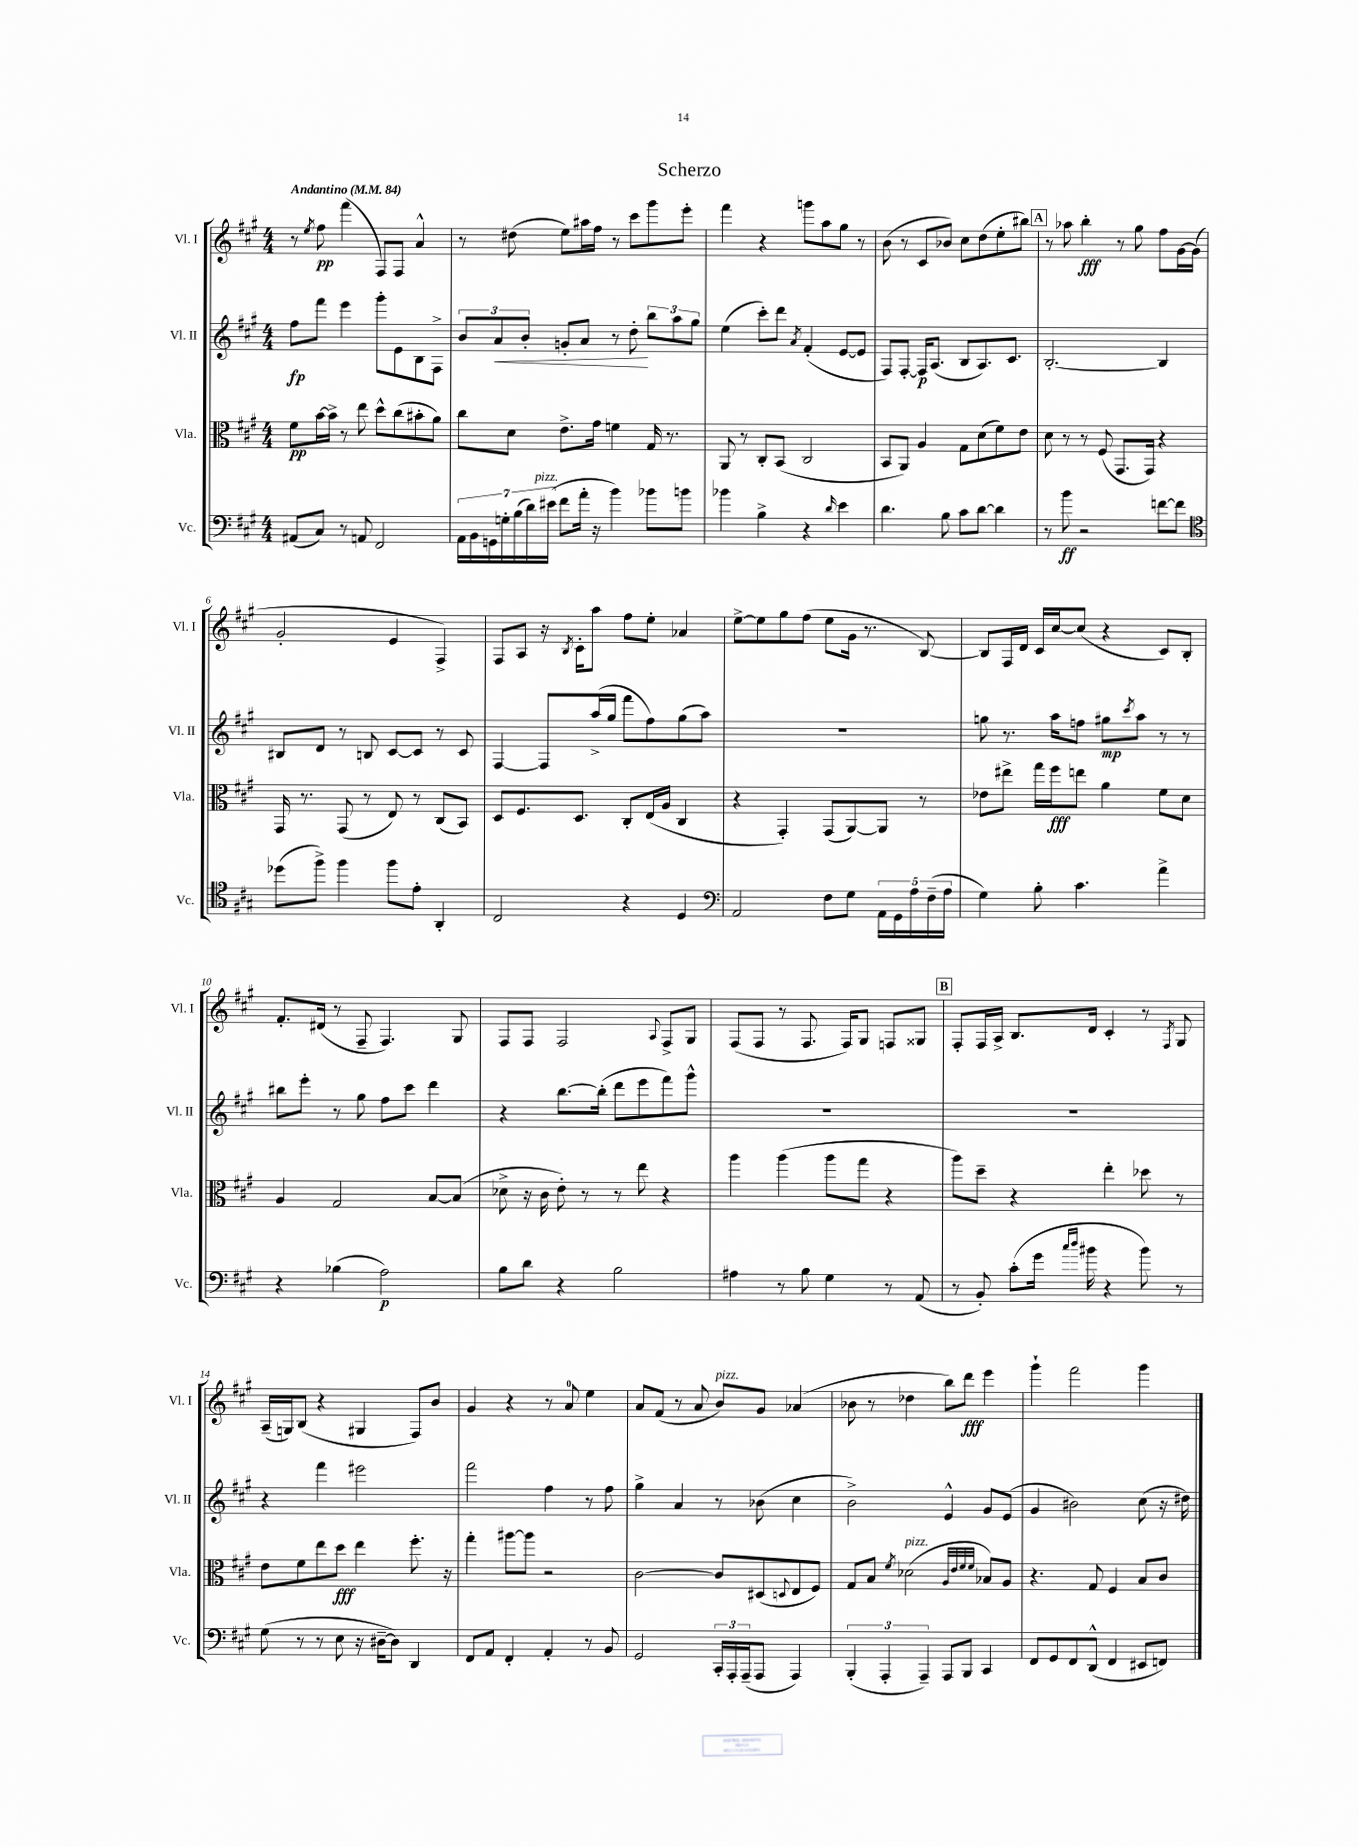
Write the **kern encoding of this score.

**kern	**dynam	**kern	**dynam	**kern	**dynam	**kern	**dynam
*part4	*part4	*part3	*part3	*part2	*part2	*part1	*part1
*staff4	*staff4	*staff3	*staff3	*staff2	*staff2	*staff1	*staff1
*I"Vc.	*	*I"Vla.	*	*I"Vl. II	*	*I"Vl. I	*
*I'Vc.	*	*I'Vla.	*	*I'Vl. II	*	*I'Vl. I	*
*clefF4	*	*clefC3	*	*clefG2	*	*clefG2	*
*k[f#c#g#]	*	*k[f#c#g#]	*	*k[f#c#g#]	*	*k[f#c#g#]	*
*M4/4	*	*M4/4	*	*M4/4	*	*M4/4	*
*MM84	*	*MM84	*	*MM84	*	*MM84	*
=1	=1	=1	=1	=1	=1	=1	=1
!	!	!	!	!	!	!LO:TX:a:B:t=Andantino	!
(8AA#X/L	.	8f#\L	pp	8ff#\L	fp	8r	.
.	.	.	.	.	.	8qee/	.
8C#/J)	.	[16b\L	.	8fff#\J	.	8ff#\	pp
.	.	16b^\JJ]	.	.	.	.	.
8r	.	8r	.	4eee\	.	(4fff#\	.
8AAn/	.	8ee\	.	.	.	.	.
2FF#/	.	8dd^^\L	.	8ggg#'\L	.	8F#/L)	.
.	.	(8cc#\	.	8e\	.	8F#/J	.
.	.	8b#X'\	.	8B\	.	4a^^/	.
.	.	8a\J)	.	8F#^\J	.	.	.
=2	=2	=2	=2	=2	=2	=2	=2
28AA\LL	.	8cc#\L	.	12b/L	.	8r	.
28BB\	.	.	.	.	.	.	.
28GGn\	.	.	.	.	.	.	.
!	!	!	!	!	!LO:HP:b	!	!
.	.	.	.	12a/	<	.	.
28Gn'\	.	.	.	.	.	.	.
.	.	8d\J	.	.	.	(8dd#X\	.
(28B\	.	.	.	.	.	.	.
.	.	.	.	12b'/J	.	.	.
28d\)	.	.	.	.	.	.	.
!LO:TX:a:i:t=pizz.	!	!	!	!	!	!	!
(28e#X\JJ	.	.	.	.	.	.	.
8f#\L	.	8.e^\L	.	8gn'/L	.	8ee\L)	.
16a'\Jk	.	.	.	8a/J	.	16aa#X\L	.
16r	.	16g#\Jk	.	.	.	16ff#\JJ	.
4b\)	.	4fn\	.	8r	.	8r	.
.	.	.	.	8dd'\	.	8ccc#\L	.
8b-X\L	.	16G#/	.	12bb\L	[	8ggg#\	.
.	.	8.r	.	.	.	.	.
.	.	.	.	12aa\	.	.	.
8bn\J	.	.	.	.	.	8eee'\J	.
.	.	.	.	12gg#\J	.	.	.
=3	=3	=3	=3	=3	=3	=3	=3
4b-X\	.	8AA/	.	(4ee\	.	4fff#\	.
.	.	8r	.	.	.	.	.
4B^\	.	8C#'/L	.	8ccc#'\L)	.	4r	.
.	.	(8BB/J	.	8ddd\J	.	.	.
.	.	.	.	8qa/	.	.	.
4r	.	2C#/	.	(4f#'/	.	8gggn\L	.
.	.	.	.	.	.	8aa\	.
16qqd/	.	.	.	.	.	.	.
4e\	.	.	.	[8e/L	.	8gg#\J	.
.	.	.	.	8e/J]	.	8r	.
=4	=4	=4	=4	=4	=4	=4	=4
4.d\	.	8BB/L	.	8F#/L)	.	(8b\	.
.	.	8AA/J)	.	[8F#'/J	.	8r	.
.	.	4A/	.	16F#/KL]	p	8c#/L	.
.	.	.	.	(8.A/J	.	.	.
8B\	.	.	.	.	.	8b-X/J)	.
8c#\L	.	8G#\L	.	8B/L	.	8cc#\L	.
[8d\J	.	(8d\	.	8.A/)	.	(8dd\	.
4d\]	.	8f#\)	.	.	.	8ee'\	.
.	.	.	.	8.c#/J	.	.	.
.	.	8e\J	.	.	.	8bb#X\J)	.
!!LO:REH:place=s1:t=A
=5	=5	=5	=5	=5	=5	=5	=5
8r	.	8d\	.	[2.B'/	.	8r	.
8b\	ff	8r	.	.	.	8aa-X\	.
2r	.	8r	.	.	.	4bb'\	fff
.	.	(8F#/	.	.	.	.	.
.	.	8.GG#/L	.	.	.	8r	.
.	.	.	.	.	.	8gg#\	.
.	.	16GG#/Jk)	.	.	.	.	.
[8fn\L	.	4r	.	4B/]	.	8ff#\L	.
8f\J]	.	.	.	.	.	[16g#\L	.
.	.	.	.	.	.	(16g#\JJ]	.
!!LO:LB:g=z
=6	=6	=6	=6	=6	=6	=6	=6
*clefC4	*	*	*	*	*	*	*
(8dd-X\L	.	16GG#/	.	8B#X/L	.	2g#'/	.
.	.	8.r	.	.	.	.	.
8ff#^\J)	.	.	.	8d/J	.	.	.
4ff#\	.	(8GG#/	.	8r	.	.	.
.	.	8r	.	8Bn/	.	.	.
8ff#\L	.	8E/)	.	[8c#/L	.	4e/	.
8e'\J	.	8r	.	8c#/J]	.	.	.
4AA'/	.	(8C#/L	.	8r	.	4F#^/)	.
.	.	8BB/J)	.	8c#/	.	.	.
=7	=7	=7	=7	=7	=7	=7	=7
2C#/	.	8D/L	.	[4F#/	.	8F#/L	.
.	.	8.F#/	.	.	.	8A/J	.
.	.	.	.	8F#/L]	.	16r	.
.	.	.	.	.	.	8qB/	.
.	.	8.D/J	.	.	.	16c#'\KL	.
.	.	.	.	(16aa^/L	.	8aa\J	.
.	.	.	.	16gg#/JJ	.	.	.
4r	.	8C#'/L	.	8fff#\L	.	8ff#\L	.
.	.	(16E/L	.	8ff#\)	.	8ee'\J	.
.	.	16A/JJ	.	.	.	.	.
4D/	.	4C#/	.	(8gg#\	.	4a-X/	.
.	.	.	.	8aa\J)	.	.	.
=8	=8	=8	=8	=8	=8	=8	=8
*clefF4	*	*	*	*	*	*	*
2AA/	.	4r	.	1r	.	[8ee^\L	.
.	.	.	.	.	.	8ee\]	.
.	.	4GG#'/)	.	.	.	8gg#\	.
.	.	.	.	.	.	(8ff#\J	.
8F#\L	.	(8GG#/L	.	.	.	8ee\L	.
8G#\J	.	[8AA/)	.	.	.	16g#\Jk	.
.	.	.	.	.	.	8.r	.
20AA\LL	.	8AA/J]	.	.	.	.	.
20GG#\	.	.	.	.	.	.	.
20A\	.	.	.	.	.	.	.
.	.	8r	.	.	.	[8B/)	.
(20F#~\	.	.	.	.	.	.	.
20A\JJ	.	.	.	.	.	.	.
=9	=9	=9	=9	=9	=9	=9	=9
4G#\)	.	8e-X\L	.	8ggn\	.	8B/L]	.
.	.	8ee#X^\J	.	8.r	.	16F#/L	.
.	.	.	.	.	.	16d/JJ	.
8B'\	.	16gg#\LL	.	.	.	16c#/LL	.
.	.	16ff#\J	fff	16aa\KL	.	[16cc#/J	.
4.c#\	.	8een\J	.	8ffn\J	.	(8cc#/J]	.
.	.	4a\	.	8gg#X\L	mp	4r	.
.	.	.	.	8qccc#/	.	.	.
.	.	.	.	8aa\J	.	.	.
4a^\	.	8f#\L	.	8r	.	8c#/L)	.
.	.	8d\J	.	8r	.	8B'/J	.
!!LO:LB:g=z
=10	=10	=10	=10	=10	=10	=10	=10
4r	.	4A/	.	8bb#X\L	.	8.f#'/L	.
.	.	.	.	8eee'\J	.	.	.
.	.	.	.	.	.	(16d#X/Jk	.
(4B-X\	.	2G#/	.	8r	.	8r	.
.	.	.	.	8gg#\	.	8F#~/	.
2A\)	p	.	.	8ff#\L	.	4.F#/)	.
.	.	.	.	8ccc#\J	.	.	.
.	.	[8B/L	.	4ddd\	.	.	.
.	.	(8B/J]	.	.	.	8G#/	.
=11	=11	=11	=11	=11	=11	=11	=11
8B\L	.	8d-X^\	.	4r	.	8F#/L	.
8d\J	.	16r	.	.	.	8F#/J	.
.	.	16c#\	.	.	.	.	.
4r	.	8e'\)	.	[8.bb\L	.	2F#/	.
.	.	8r	.	.	.	.	.
.	.	.	.	(16bb'\Jk]	.	.	.
2B\	.	8r	.	8ddd\L	.	.	.
.	.	8ee\	.	8eee\	.	.	.
.	.	.	.	.	.	8qqA/	.
.	.	4r	.	8fff#\)	.	8F#^/L	.
.	.	.	.	8ggg#^^\J	.	8G#/J	.
=12	=12	=12	=12	=12	=12	=12	=12
4A#X\	.	4aa\	.	1r	.	(8F#/L	.
.	.	.	.	.	.	8F#/J	.
8r	.	(4aa\	.	.	.	8r	.
8B\	.	.	.	.	.	8.F#/	.
4G#\	.	8aa\L	.	.	.	.	.
.	.	.	.	.	.	16F#/KL)	.
.	.	8gg#\J	.	.	.	8G#/J	.
8r	.	4r	.	.	.	8Fn/L	.
(8AA/	.	.	.	.	.	8G##X/J	.
!!LO:REH:place=s1:t=B
=13	=13	=13	=13	=13	=13	=13	=13
8r	.	8aa\L)	.	1r	.	8F#'/L	.
8BB'/)	.	8dd~\J	.	.	.	16F#/L	.
.	.	.	.	.	.	16A^/JJ	.
(8c#'\L	.	4r	.	.	.	8.B/L	.
16g#\Jk	.	.	.	.	.	.	.
16qqcc#/LL	.	.	.	.	.	.	.
16qqdd/JJ	.	.	.	.	.	.	.
16b#X\	.	.	.	.	.	16d/Jk	.
4r	.	4ee'\	.	.	.	4c#'/	.
8b#\)	.	8dd-X\	.	.	.	8r	.
.	.	.	.	.	.	8qF#/	.
8r	.	8r	.	.	.	8G#/	.
!!LO:LB:g=z
=14	=14	=14	=14	=14	=14	=14	=14
(8G#\	.	8e\L	.	4r	.	(16A~/LL	.
.	.	.	.	.	.	16Gn/J)	.
8r	.	8f#\	.	.	.	(8B/J	.
8r	.	8ee\	.	4fff#\	.	4r	.
8E\	.	8dd\J	fff	.	.	.	.
16r	.	4ee\	.	2eee#X\	.	4G#X/	.
[16D#X~\KL	.	.	.	.	.	.	.
8D#\J])	.	.	.	.	.	.	.
4DD/	.	8.ff#'\	.	.	.	8F#/L)	.
.	.	.	.	.	.	8b/J	.
.	.	16r	.	.	.	.	.
=15	=15	=15	=15	=15	=15	=15	=15
8FF#/L	.	4gg#'\	.	2fff#\	.	4g#/	.
8AA/J	.	.	.	.	.	.	.
4FF#'/	.	[8aa#X\L	.	.	.	4r	.
.	.	8aa#\J]	.	.	.	.	.
4AA'/	.	2r	.	4ff#\	.	8r	.
.	.	.	.	.	.	8a/	.
8r	.	.	.	8r	.	4ee\	.
8BB/	.	.	.	8ff#\	.	.	.
=16	=16	=16	=16	=16	=16	=16	=16
2GG#/	.	[2c#\	.	4gg#^\	.	8a/L	.
.	.	.	.	.	.	(8f#/J	.
.	.	.	.	4a/	.	8r	.
.	.	.	.	.	.	8a/	.
!	!	!	!	!	!	!LO:TX:a:i:t=pizz.	!
24CC#'/LL	.	8c#/L]	.	8r	.	8b/L)	.
24AAA'/	.	.	.	.	.	.	.
(24AAA~/J	.	.	.	.	.	.	.
8AAA/J	.	(8D#X/	.	(8b-X\	.	8g#/J	.
.	.	8qqDn/	.	.	.	.	.
4AAA/)	.	8E/	.	4cc#\	.	(4a-X/	.
.	.	8F#/J)	.	.	.	.	.
=17	=17	=17	=17	=17	=17	=17	=17
(6BBB'/	.	8G#/L	.	2b^\)	.	8b-X\	.
.	.	8B/J	.	.	.	8r	.
6AAA'/	.	.	.	.	.	.	.
.	.	8qf#/	.	.	.	.	.
!	!	!LO:TX:a:i:t=pizz.	!	!	!	!	!
.	.	(2d-X\	.	.	.	4dd-X\	.
6AAA~/)	.	.	.	.	.	.	.
8AAA/L	.	.	.	4e^^/	.	8bb\L)	.
8BBB/J	.	.	.	.	.	8ddd\J	fff
.	.	32qqA/LLL	.	.	.	.	.
.	.	32qqe/	.	.	.	.	.
.	.	32qqf#/	.	.	.	.	.
.	.	32qqf#/JJJ	.	.	.	.	.
4CC#/	.	8B-X/L)	.	8g#/L	.	4eee\	.
.	.	8A/J	.	(8e/J	.	.	.
=18	=18	=18	=18	=18	=18	=18	=18
8FF#/L	.	4.r	.	4g#/	.	4ggg#`\	.
8GG#/	.	.	.	.	.	.	.
8FF#/	.	.	.	2b#X\)	.	2fff#\	.
(8DD^^/J	.	8G#/	.	.	.	.	.
4FF#/	.	4F#/	.	.	.	.	.
8EE#X/L	.	8B/L	.	(8cc#\	.	4ggg#\	.
8FFn/J)	.	8c#/J	.	16r	.	.	.
.	.	.	.	16dd#X\)	.	.	.
==	==	==	==	==	==	==	==
*-	*-	*-	*-	*-	*-	*-	*-
